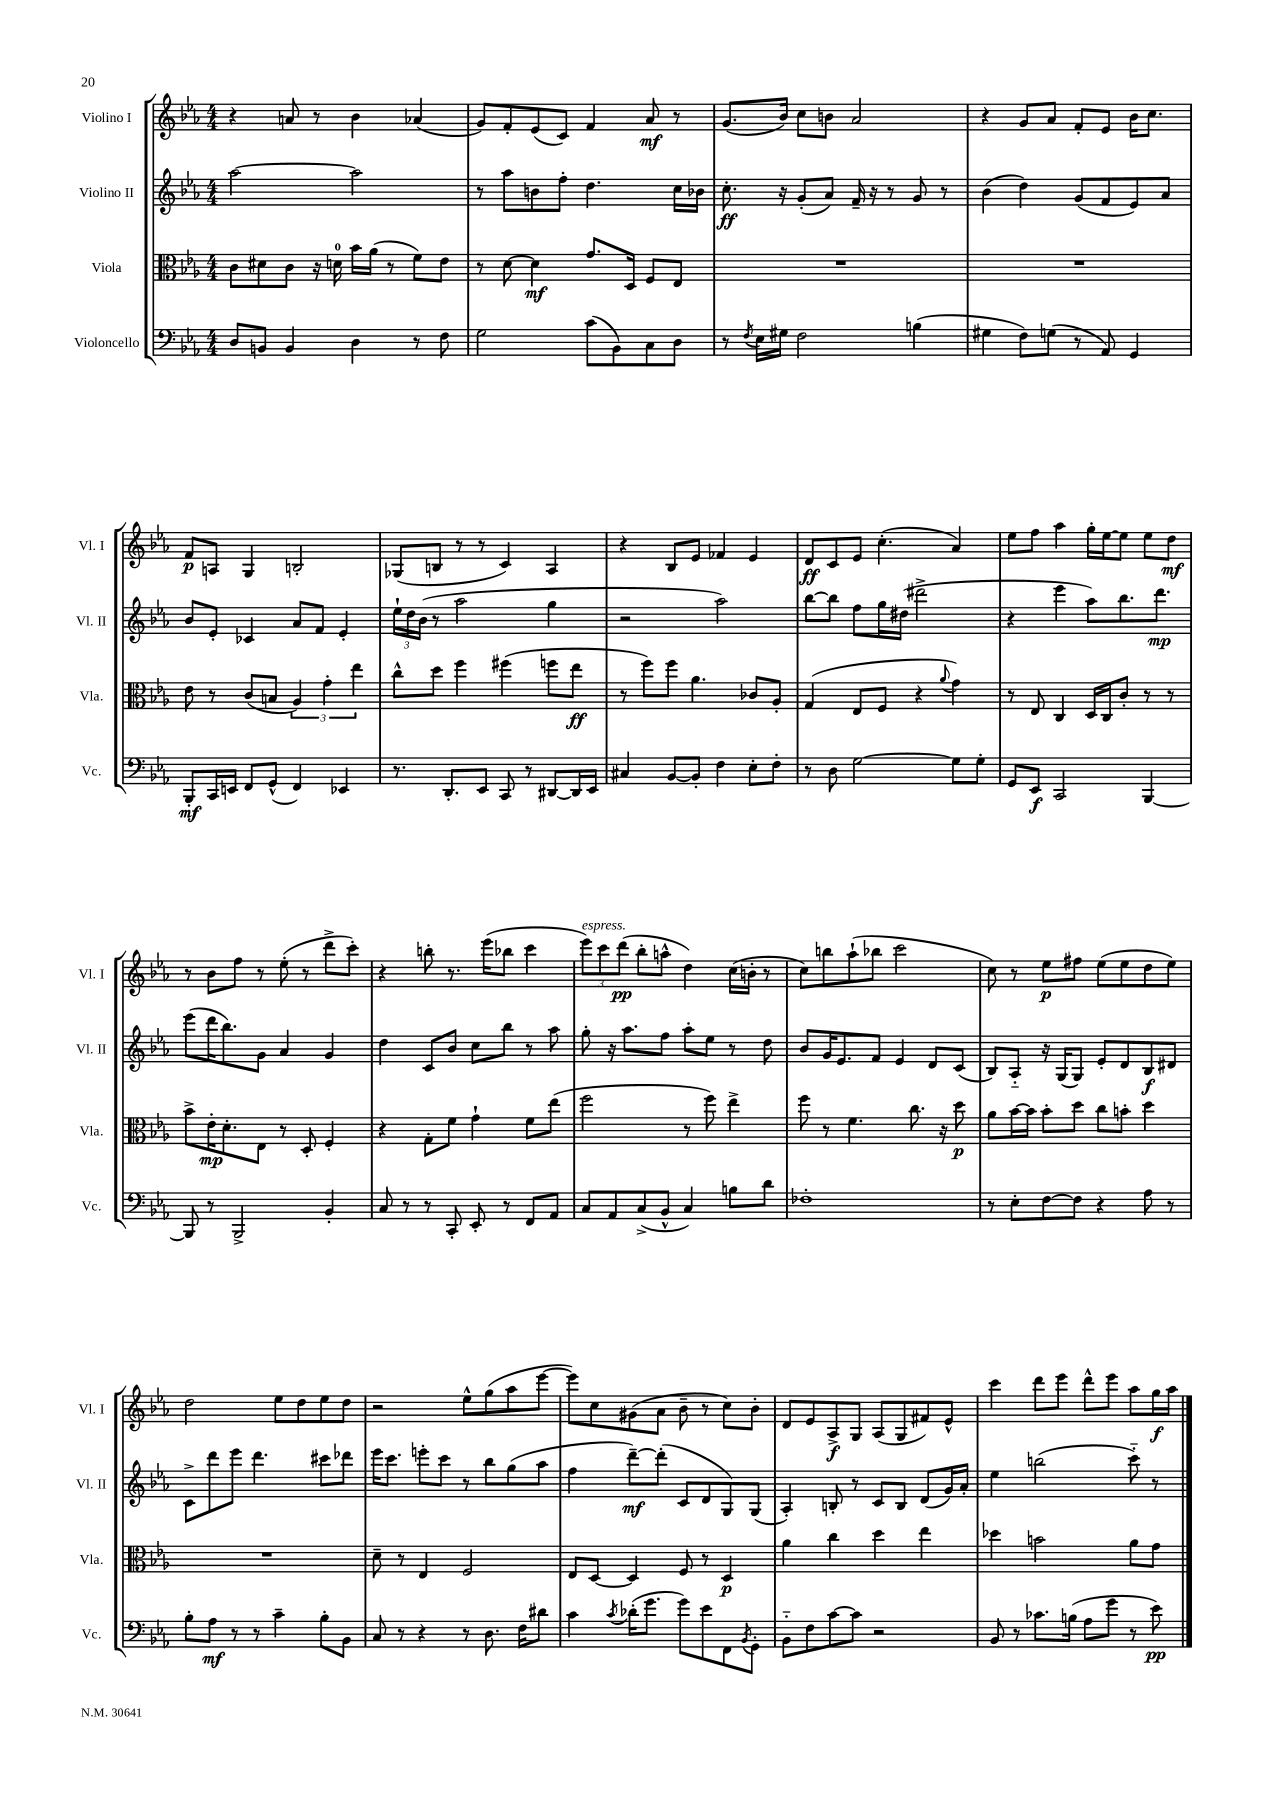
<<
\new StaffGroup <<
\new Staff = "s0" \with { instrumentName = "Violino I" shortInstrumentName = "Vl. I" } {
    \clef treble \key ees \major \numericTimeSignature \time 4/4
    r4 a'8 r8 bes'4 aes'4( |
    g'8) f'8-. ees'8( c'8) f'4 aes'8\mf r8 |
    g'8.( bes'16) c''8 b'8 aes'2 |
    r4 g'8 aes'8 f'8-. ees'8 bes'16 c''8. |
    f'8\p a8 g4 b2-. |
    ges8( b8 r8 r8 c'4) aes4 |
    r4 bes8 ees'8 fes'4 ees'4 |
    d'8\ff c'8 ees'8 c''4.-.( aes'4) |
    ees''8 f''8 aes''4 g''16-. ees''16~ ees''8 ees''8 d''8\mf |
    r8 bes'8 f''8 r8 ees''8-.( r8 d'''8-> c'''8-.) |
    r4 b''8-. r8. ees'''16( bes''8 c'''4 |
    \tuplet 3/2 { ees'''8^\markup { \italic "espress." }) c'''8 d'''8\pp( } bes''8-. a''8-^ d''4) c''16( b'16-. r8 |
    c''8) b''8 aes''8-!( bes''8 c'''2 |
    c''8) r8 ees''8\p fis''8 ees''8( ees''8 d''8 ees''8) |
    d''2 ees''8 d''8 ees''8 d''8 |
    r2 ees''8-^ g''8( aes''8 ees'''8~ |
    ees'''8) c''8 gis'8( aes'8 bes'8-- r8 c''8) bes'8-. |
    d'8 ees'8 aes8->\f g8 aes8( g8 fis'8) ees'8-^ |
    c'''4 d'''8 ees'''8 d'''8-^ ees'''8 aes''8 g''16\f aes''16 \bar "|." |
}
\new Staff = "s1" \with { instrumentName = "Violino II" shortInstrumentName = "Vl. II" } {
    \clef treble \key ees \major \numericTimeSignature \time 4/4
    aes''2~ aes''2 |
    r8 aes''8 b'8 f''8-. d''4. c''16 bes'16 |
    c''8.-.\ff r16 g'8-.( aes'8) f'16-- r16 r8 g'8 r8 |
    bes'4( d''4) g'8( f'8 ees'8) aes'8 |
    bes'8 ees'8-. ces'4 aes'8 f'8 ees'4-. |
    \tuplet 3/2 { ees''16-! d''16 bes'16( } r8 aes''2 g''4 |
    r2 aes''2) |
    bes''8~ bes''8 f''8 g''16 dis''16( dis'''2-> |
    r4 ees'''4 aes''8) bes''8. d'''8.\mp |
    ees'''8( d'''16 bes''8.) g'8 aes'4 g'4 |
    d''4 c'8 bes'8 c''8 bes''8 r8 aes''8 |
    g''8-. r16 aes''8. f''8 aes''8-. ees''8 r8 d''8 |
    bes'8 g'16 ees'8. f'8 ees'4 d'8 c'8( |
    bes8) aes8-_ r16 g16( g8) ees'8-. d'8 bes8\f dis'8 |
    c'8-> d'''8 ees'''8 d'''4. cis'''8 des'''8 |
    ees'''16 c'''8. e'''8-. c'''8 r8 bes''8 g''8( aes''8 |
    f''4 d'''8~--\mf) d'''8-.( c'8 d'8 g8) g8( |
    aes4-.) b8-. r8 c'8 b8 d'8( g'16) aes'16-. |
    ees''4 b''2( c'''8-_) r8 \bar "|." |
}
\new Staff = "s2" \with { instrumentName = "Viola" shortInstrumentName = "Vla." } {
    \clef alto \key ees \major \numericTimeSignature \time 4/4
    c'8 dis'8 c'8 r16 d'16-0 bes'16 aes'16( r8 f'8) ees'8 |
    r8 d'8~ d'4\mf g'8. d16 f8 ees8 |
    R1 |
    R1 |
    ees'8 r8 c'8( b8 \tuplet 3/2 { aes4) g'4-. ees''4 } |
    c''8-^ d''8 f''4 fis''4( f''8 ees''8\ff |
    r8 f''8) f''8 aes'4. ces'8 aes8-. |
    g4( ees8 f8 r4 \appoggiatura { aes'8 } g'4) |
    r8 ees8 c4 d16 c16 c'8-. r8 r8 |
    bes'8-> ees'16-.\mp d'8.-. ees8 r8 d8-. f4-. |
    r4 g8-. f'8 g'4-! f'8 ees''8( |
    f''2 r8 f''8) ees''4-> |
    f''8 r8 f'4. c''8. r16 d''8\p |
    aes'8 bes'16~ bes'16 bes'8-. d''8 c''8 b'8-. d''4 |
    R1 |
    d'8-- r8 ees4 f2 |
    ees8 d8~ d4 f8 r8 d4\p |
    aes'4 c''4 d''4 ees''4 |
    des''4 b'2 aes'8 g'8 \bar "|." |
}
\new Staff = "s3" \with { instrumentName = "Violoncello" shortInstrumentName = "Vc." } {
    \clef bass \key ees \major \numericTimeSignature \time 4/4
    d8 b,8 b,4 d4 r8 f8 |
    g2 c'8( bes,8) c8 d8 |
    r8 \acciaccatura { f8 } ees16 gis16 f2 b4( |
    gis4 f8) g8( r8 aes,8) g,4 |
    bes,,8-.\mf c,16 e,16 f,8 g,8-^( f,4) ees,4 |
    r8. d,8.-. ees,8 c,8 r8 dis,8~ dis,16 ees,16 |
    cis4 bes,8~ bes,8-. f4 ees8-. f8-. |
    r8 d8 g2~ g8 g8-. |
    g,8 ees,8\f c,2 bes,,4~ |
    bes,,8 r8 bes,,2-> bes,4-. |
    c8 r8 r8 c,8-. ees,8-. r8 f,8 aes,8 |
    c8 aes,8 c8->( bes,8-^ c4) b8 d'8 |
    fes1-. |
    r8 ees8-. f8~ f8 r4 aes8 r8 |
    bes8-. aes8\mf r8 r8 c'4-- bes8-. bes,8 |
    c8 r8 r4 r8 d8. f16 dis'8 |
    c'4 \acciaccatura { c'8 } des'16-.( g'8. g'8) ees'8 f,8 \acciaccatura { bes,8 } g,8-. |
    bes,8-_ f8 c'8~ c'8 r2 |
    bes,8 r8 ces'8. b16( aes8 g'8 r8 ees'8\pp) \bar "|." |
}
>>
>>
\layout { \context { \Score \remove "Bar_number_engraver" } }
